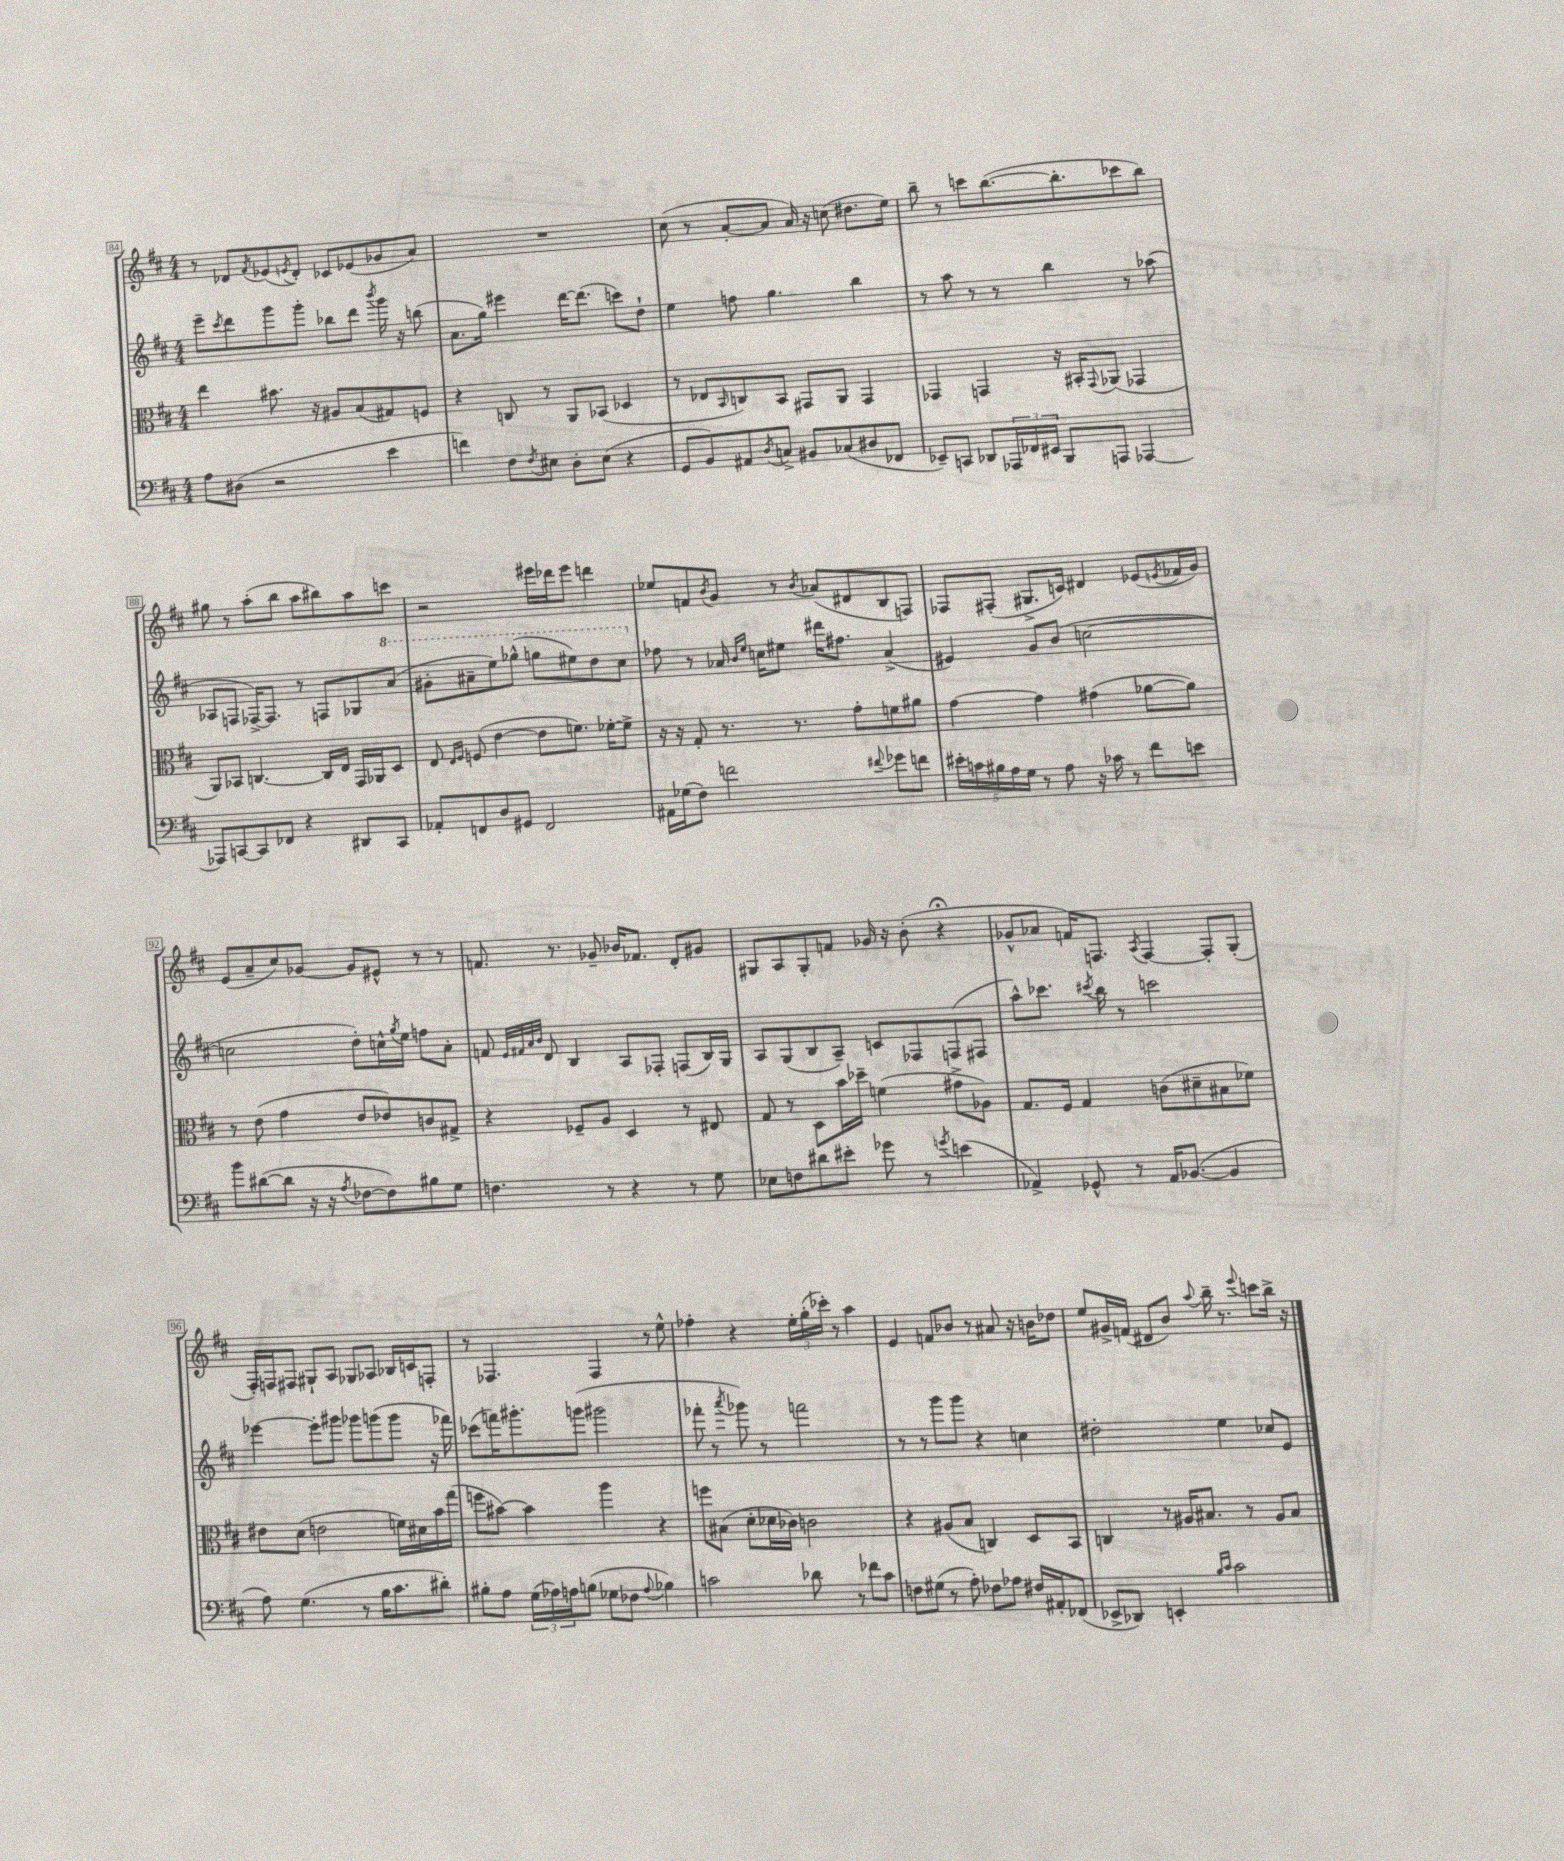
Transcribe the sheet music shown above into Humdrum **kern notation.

**kern	**kern	**kern	**kern
*staff4	*staff3	*staff2	*staff1
*clefF4	*clefC3	*clefG2	*clefG2
*k[f#c#]	*k[f#c#]	*k[f#c#]	*k[f#c#]
*M4/4	*M4/4	*M4/4	*M4/4
8A	4ee	8eee~	8r
.	.	8qccc#	.
(8D#	.	8ddd	8d-
.	.	.	8qf#
2r	8.b#	8ggg	(8e-
.	.	.	8qe
.	.	8ggg'	8d-')
.	16r	.	.
.	8A#	8bb-	8c-
.	(8B	8ddd	(8e-
.	.	8qbbb	.
4e	8G#)	16ggg	8g-
.	.	16r	.
.	8F	(8bb	8a)
=	=	=	=
4f)	4r	8.a	1r
.	.	16gg)	.
8F#	8C	4eee#	.
8qF#	.	.	.
8E#	8r	.	.
8D'	8AA	[16ddd	.
.	.	(8.ddd]	.
(8E#	(8BB-	.	.
4r	4D-	8ccc)	.
.	.	8dd`	.
=	=	=	=
8GG	8r	4ee	(8cc#
8BB)	8E-	.	8r
.	16qqBB	.	.
8AA#	8C)	8ff	[8a'
8qD	.	.	.
8C^	8BB	4.gg	8a]
8BB#	8GG#	.	16a)
.	.	.	16r
(8C-	8AA	.	(8cc
8D#	4GG#	4bb	8.dd#
8FF-	.	.	.
.	.	.	16ee)
=	=	=	=
8EE-~)	4GG-	8r	8bb~
8CC	.	8aa	8r
8DD-	4GG	8r	8ccc
24AAA-	.	8r	([8.bb
24FF-	.	.	.
24EE#	.	.	.
8BBB	16r	4bb	.
.	16BB#'	.	8.bb']
.	8qqGG	.	.
8AAA	(8AA-	.	.
[4AAA-	4GG-	8r	8ccc-
.	.	(8aa-	8bb)
=	=	=	=
8AAA-]	8AA)	8A-	8gg#
[8CC	8BB-	8F	8r
8CC]	[4.C	[16F-^)	(8aa'
.	.	8.F-]	.
8FF-	.	.	8bb
4r	.	8r	8aa
.	16C]	8F	8bb#)
.	16E	.	.
8DD#	16GG	8G-	8aa
.	16AA-	.	.
8CC	8D	(8aa	8ccc
=	=	=	=
8AA-'	8E	8gg#'	2r
.	16qqE	.	.
.	16qqF#	.	.
8FF	(8F	8aa#~	.
8D	[4e	8eee)	.
8GG#	.	(8ggg-^^	.
2FF	8e]	8ggg	16eee#
.	.	.	16ddd-
.	8.f)	8eee#)	8eee#
.	.	8ddd	4ddd
.	[16f-'	.	.
.	8f-^]	8ccc#	.
=	=	=	=
16AA#	16r	8ff-	8ee-
(16G-	16r	.	.
8F#)	8G'	8r	8f
.	.	.	8qb
2f	8.r	16a-	8g
.	.	16qqb	.
.	.	16qqee	.
.	.	16cc	.
.	.	8ee#	8r
.	8.r	.	.
.	.	.	8qb
.	.	16ddd#	(8a-
.	.	8.ff#	.
.	8g'	.	8d#
8qqf#	.	.	.
8g-	8f	(4a-^	8B
8f	8a#	.	8F)
=	=	=	=
20e#'	[4g	4e#)	8F-
20c	.	.	.
20B#	.	.	.
.	.	.	(8F#'
20A	.	.	.
20G	.	.	.
8r	4g]	8g	8.G#^
8A	.	(8b	.
.	.	.	16c)
16r	(4g#	[2cc	4d#
16c-	.	.	.
8r	.	.	.
8f#	[8a-	.	(8e-
.	.	.	8qe
8e	8a-])	.	16f-
.	.	.	16g)
=	=	=	=
8b	8r	2cc]	(8e
([8d#	(8e	.	8a~
8d#]	4g	.	8cc#)
16r	.	.	[8g-
16r	.	.	.
8qA	.	.	.
[8F-	8e	8dd')	8g-]
8F-])	8e-)	16cc^^	8e#^^
.	.	8qgg	.
.	.	16ee	.
8B#	8c	8ff	8r
8G	8G#^	8a'	8r
=	=	=	=
4.F	4r	8f	8.f
.	.	32qqe	.
.	.	32qqf#	.
.	.	32qqa	.
.	.	32qqb	.
.	.	8d	.
.	.	.	8.r
.	8F-~	4B	.
8r	8A	.	8g-~
4r	4D	8A	16b-
.	.	.	8.f-
.	.	8F-'	.
8r	8r	(8F	8d'
8G	8E#	16B)	8g#
.	.	16G	.
=	=	=	=
8E-	8G	8A	8G#
8F	8r	(8G	8A
8d#	8D	8B	8G#'
8e#'	16b	8A~)	8f
.	16dd-~	.	.
8g-	(4f	8c	16g-
.	.	.	16r
8r	.	8F-	(8b'
8qg	.	.	.
(4e	8g#^	(8F	4r;
.	8A-)	8F#	.
=	=	=	=
4AA-^)	8.G	8aa^^)	8g-^^
.	.	8.ccc-	8a-
.	16F#	.	.
8GG-^^	4G	.	16f)
.	.	8qccc#	.
.	.	16bb	8.F
8r	.	8r	.
.	.	.	8qA
16AA-	(8c	2ccc	[4F
([8.BB-	.	.	.
.	8d#~	.	.
4BB-]	8B#	.	8F']
.	8f-)	.	(8G'
=	=	=	=
8A)	8e#	[4eee-	16F#')
.	.	.	16F
(4.G	(8d	.	8F#
.	2e	8eee-']	8G#`
.	.	8ggg#	8A
8r	.	8ggg-	8G-
16B	.	(8ggg	8A-
8.c#	.	.	.
.	16f)	8ggg	16B-
.	16d#	.	16c
8d#')	16b	16r	8F'
.	(16gg	16fff-)	.
=	=	=	=
8B#'	8ff	(8ccc-	8r
8A	[8b#)	16fff)	4.F-
.	.	8.ggg#'	.
(24G	4b#]	.	.
24A-)	.	.	.
24A	.	.	.
(8B	.	(8ggg	.
8G-	4aa	2ggg#	4F-
8F-	.	.	.
8qqA	.	.	.
4B-)	4r	.	8r
.	.	.	8ee^^
=	=	=	=
2c	8ff	8fff-'	4ff-'
.	(8B#	8r	.
.	.	8qaaa	.
.	8d'	8ggg-)	4r
.	16d-	8r	.
.	16c-)	.	.
8d-	2c	2fff	24ee'
.	.	.	(24gg'
.	.	.	24ccc-')
8r	.	.	8r
8f-	.	.	4aa
8c	.	.	.
=	=	=	=
8F	4r	8r	4e
(8G#	.	8r	.
8r	(8A#	8ggg	8f
8A')	8B	8ggg	8b-
8F-	4C)	4r	8r
8A-	.	.	8a#
16F#	8D	4cc	16r
16AA#'	.	.	16b
(8FF-	8BB	.	8dd-
=	=	=	=
8EE-^	4C	2dd#'	8ee
8DD-)	.	.	16g#^
.	.	.	(16f
4EE'	8r	.	8d#
.	16A#	.	8b)
.	8.B#	.	.
16qqB	.	.	.
16qqc#	.	.	8qqaa
2c#	.	4ee	16bb~
.	.	.	8.r
.	8r	.	.
.	.	.	8qqeee
.	8A#	8cc-	8ccc
.	8B#	8e	16bb^
.	.	.	16r
==	==	==	==
*-	*-	*-	*-
